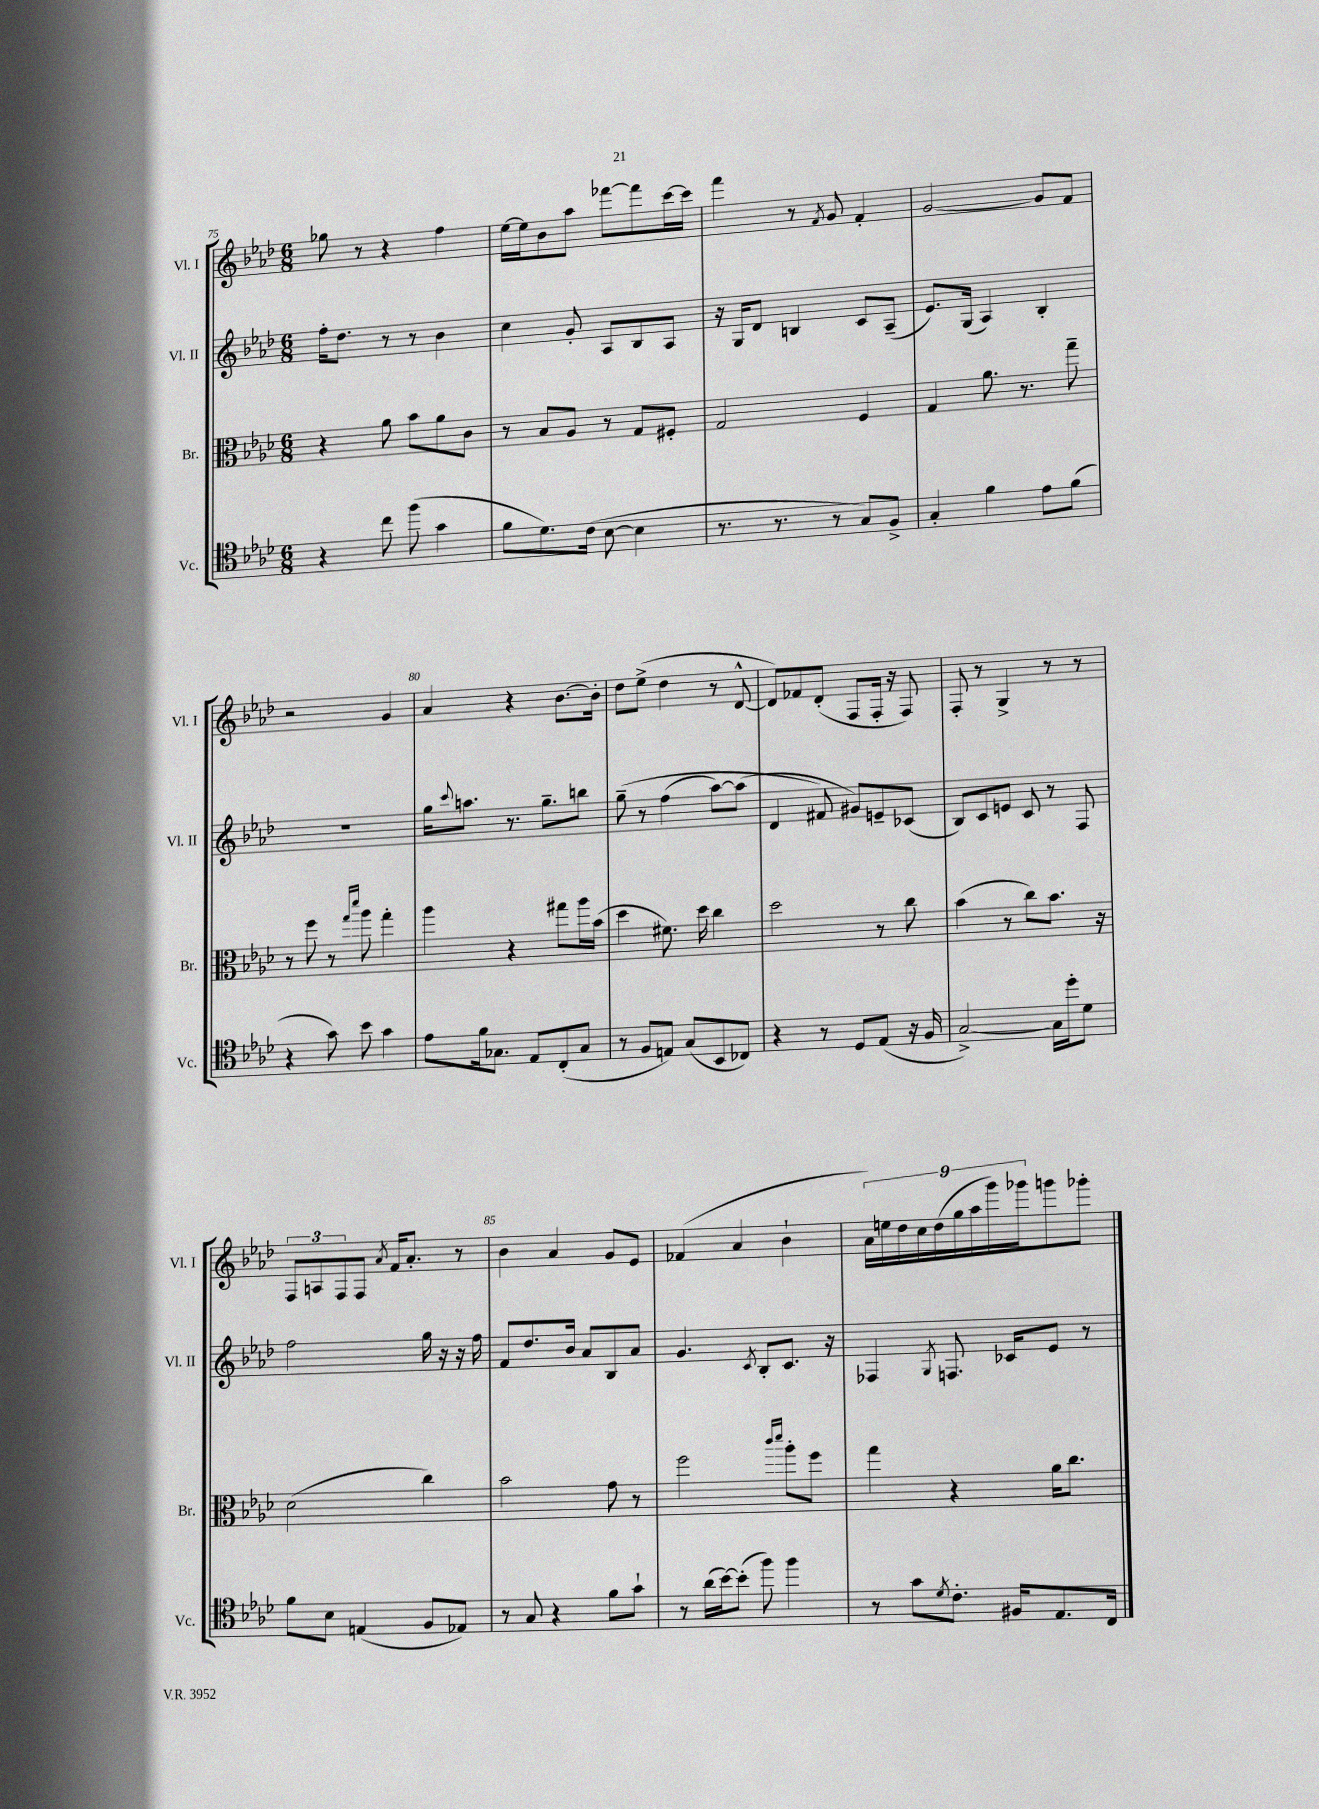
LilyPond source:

<<
\new StaffGroup <<
\new Staff = "s0" \with { instrumentName = "Vl. I" shortInstrumentName = "Vl. I" } {
    \clef treble \key aes \major \numericTimeSignature \time 6/8
    ges''8 r8 r4 f''4 |
    ees''16~ ees''16 bes'8 aes''8 fes'''8~ fes'''8 c'''16~ c'''16 |
    f'''4 r8 \acciaccatura { f'8 } g'8 f'4-. |
    g'2~ g'8 f'8 |
    r2 g'4 |
    aes'4 r4 bes'8.~ bes'16-. |
    des''8 ees''8->( des''4 r8 des'8~-^ |
    des'8) fes'8 des'8-.( f8 f16-. r16 f8) |
    f8-. r8 g4-> r8 r8 |
    \tuplet 3/2 { f8 a8 f8 } f8 \acciaccatura { aes'8 } f'16 aes'8.-. r8 |
    bes'4 aes'4 g'8 ees'8 |
    fes'4( aes'4 bes'4-! |
    \tuplet 9/8 { aes'16) e''16 des''16 c''16 des''16( g''16 aes''16 g'''16) ges'''16 } g'''8 ges'''8-. \bar "|." |
}
\new Staff = "s1" \with { instrumentName = "Vl. II" shortInstrumentName = "Vl. II" } {
    \clef treble \key aes \major \numericTimeSignature \time 6/8
    f''16-. des''8. r8 r8 bes'4 |
    c''4 g'8-. aes8 bes8 aes8 |
    r16 g16 des'8 b4 c'8 aes8--( |
    ees'8.) g16( aes4) bes4-. |
    R2. |
    g''16 \appoggiatura { c'''8 } a''8. r8. g''8.-- b''8 |
    g''8--\( r8 f''4( aes''8~) aes''8( |
    des'4 fis'8\) gis'8) e'8-- ces'8( |
    bes8) c'8 e'8 c'8 r8 f8 |
    f''2 g''16 r16 r16 f''16 |
    f'8 des''8. bes'16 aes'8 bes8 aes'8 |
    g'4. \acciaccatura { c'8 } bes8-. c'8. r16 |
    fes4 \acciaccatura { g8 } f8. ces'16 ees'8 r8 \bar "|." |
}
\new Staff = "s2" \with { instrumentName = "Br." shortInstrumentName = "Br." } {
    \clef alto \key aes \major \numericTimeSignature \time 6/8
    r4 aes'8 bes'8 aes'8 c'8 |
    r8 bes8 aes8 r8 g8 fis8-. |
    g2 f4 |
    g4 aes'8. r8. g''8-- |
    r8 f''8 r8 \grace { g''16 des'''16 } aes''8 g''4-. |
    aes''4 r4 gis''8 aes''16 bes'16( |
    des''4 fis'8.) des''16 c''4 |
    des''2 r8 c''8 |
    bes'4( r8 c''8) bes'8. r16 |
    des'2( c''4) |
    bes'2 g'8 r8 |
    f''2 \grace { c'''16 des'''16 } aes''8-. f''8 |
    g''4 r4 aes'16 c''8. \bar "|." |
}
\new Staff = "s3" \with { instrumentName = "Vc." shortInstrumentName = "Vc." } {
    \clef tenor \key aes \major \numericTimeSignature \time 6/8
    r4 c''8 f''8( g'4 |
    f'8 des'8.) c'16( bes8~ bes4 |
    r8. r8. r8 g8) f8-> |
    g4-. f'4 ees'8 f'8( |
    r4 g'8) bes'8 g'4 |
    ees'8 f'16 ges8. ees8 c8-.( ges8 |
    r8 f8 e8) g8( bes,8 ces8) |
    r4 r8 des8 ees8( r16 f16 |
    g2~->) g16 des''16-. des'8 |
    f'8 bes8 e4( f8 ees8) |
    r8 g8 r4 f'8 g'8-! |
    r8 aes'16( bes'16~) bes'8-.( f''8) f''4 |
    r8 g'8 \acciaccatura { des'8 } c'8.-. fis16 ees8. c16 \bar "|." |
}
>>
>>
\layout { \context { \Score currentBarNumber = #75 \override BarNumber.break-visibility = ##(#f #t #t) barNumberVisibility = #(every-nth-bar-number-visible 5) } }
